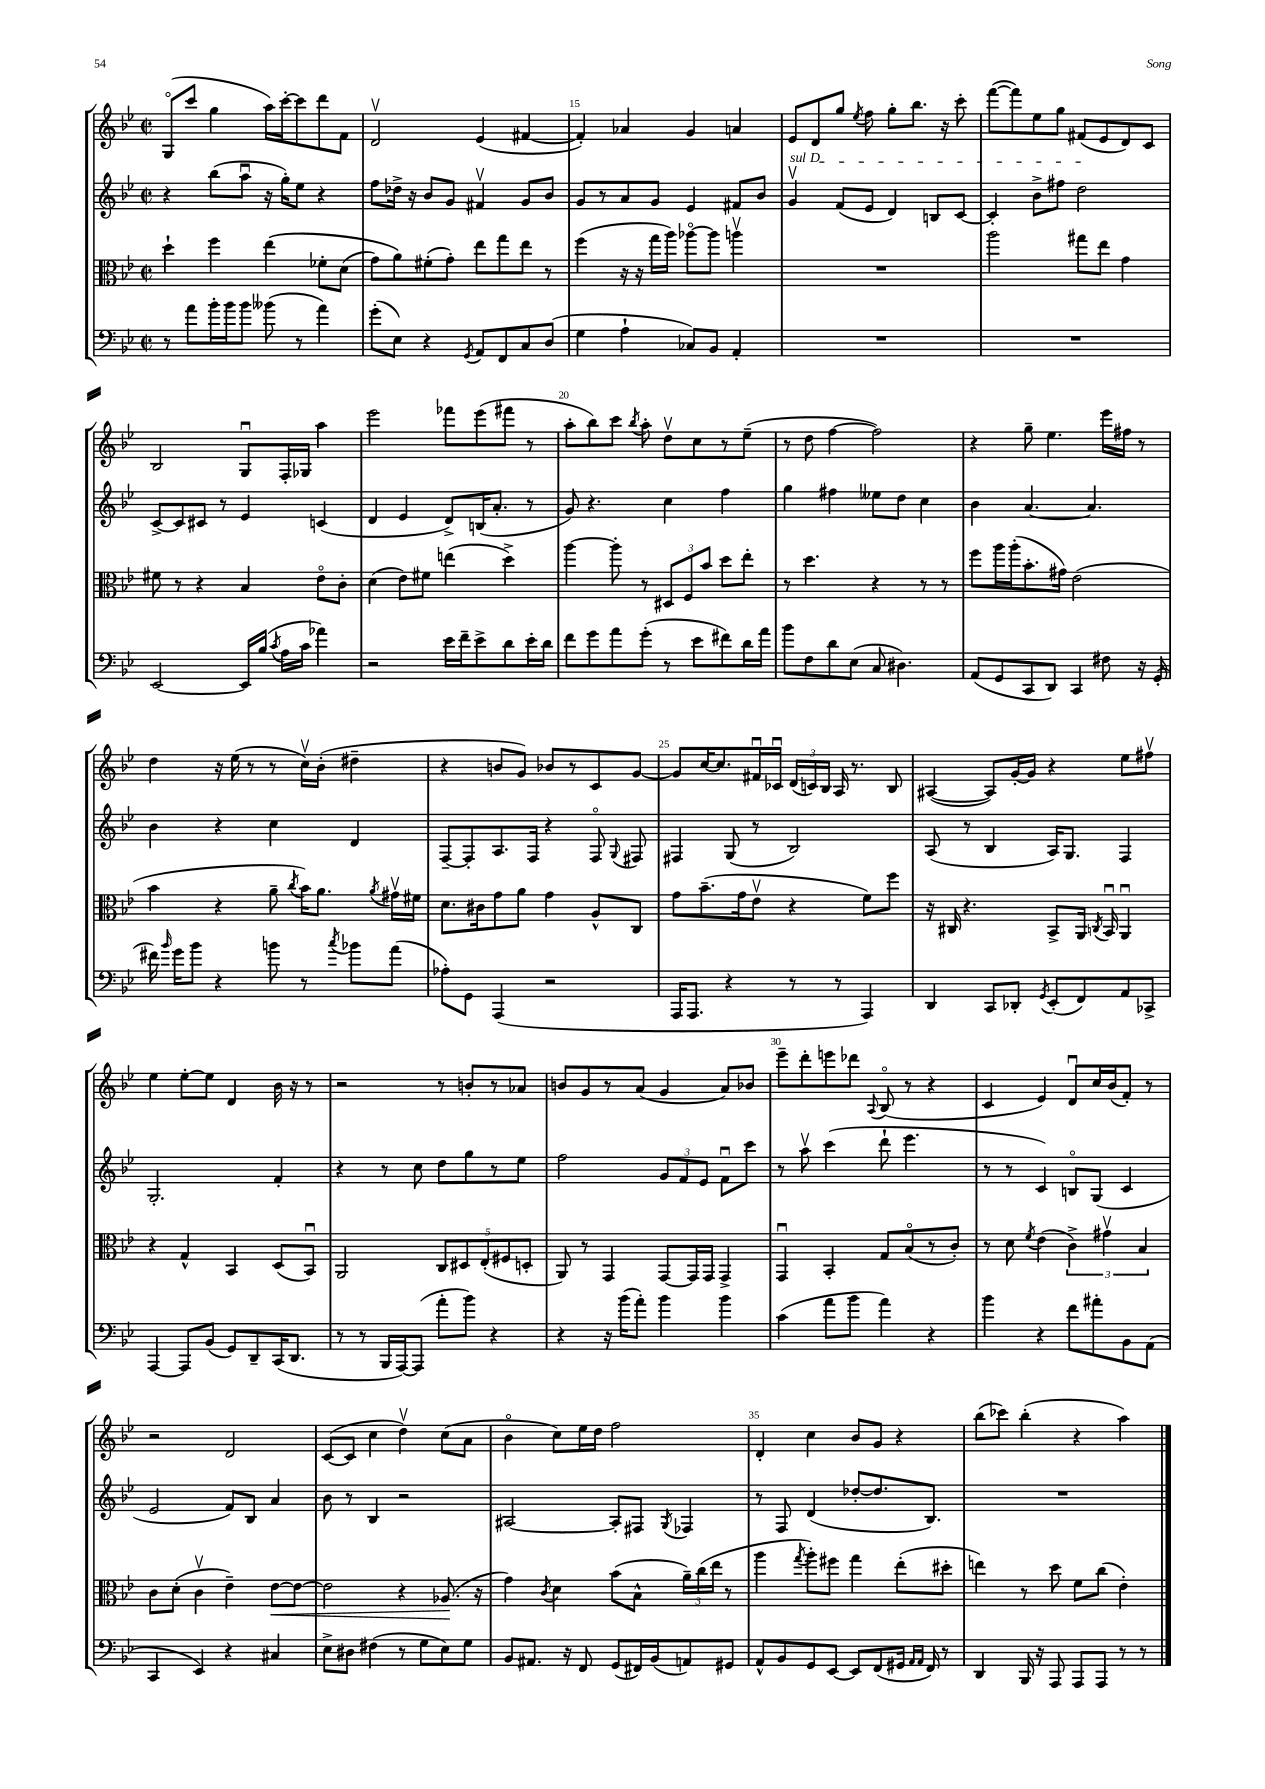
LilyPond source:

<<
\new StaffGroup <<
\new Staff = "s0" {
    \clef treble \key bes \major \defaultTimeSignature \time 2/2
    \autoBeamOff g8[\flageolet( c'''8] g''4 a''16[) c'''16~-. c'''8 d'''8 f'8] |
    d'2\upbow ees'4( fis'4~ |
    fis'4-.) aes'4 g'4 a'4 |
    ees'8[ d'8 g''8] \acciaccatura { ees''8 } f''8 g''8[-. bes''8.] r16 c'''8-. |
    f'''8[~( f'''8) ees''8 g''8] fis'8[( ees'8 d'8) c'8] |
    bes2 g8[\downbow f16-. ges16] a''4 |
    ees'''2 fes'''8[ ees'''8( fis'''8] r8 |
    a''8[-. bes''8) c'''8] \acciaccatura { bes''8 } a''8-. d''8[\upbow c''8 r8 ees''8]--( |
    r8 d''8 f''4~ f''2) |
    r4 g''8-- ees''4. ees'''16[ fis''16] r8 |
    d''4 r16 ees''16( r8 r8 c''16[\upbow) bes'16]-.( dis''4-- |
    r4 b'8[ g'8]) bes'8[ r8 c'8 g'8]~ |
    g'8[ c''16~ c''8. fis'16\downbow ces'16]\downbow \tuplet 3/2 { d'16[( c'16) bes16] } a16 r8. bes8 |
    ais4~( ais8[) g'16~-. g'16] r4 ees''8[ fis''8]\upbow |
    ees''4 ees''8[~-. ees''8] d'4 bes'16 r16 r8 |
    r2 r8 b'8[-. r8 aes'8] |
    b'8[ g'8 r8 a'8]( g'4 a'8[) bes'8] |
    ees'''8[-- d'''8-. e'''8 des'''8] \appoggiatura { a8 } bes8\flageolet( r8 r4 |
    c'4 ees'4) d'8[\downbow c''16 bes'16( f'8]-.) r8 |
    r2 d'2 |
    c'8[~( c'8] c''4 d''4\upbow) c''8[( a'8] |
    bes'4\flageolet c''8[) ees''16 d''16] f''2 |
    d'4-. c''4 bes'8[ g'8] r4 |
    bes''8[( ces'''8]) bes''4-.( r4 a''4) \bar "|." |
}
\new Staff = "s1" {
    \clef treble \key bes \major \defaultTimeSignature \time 2/2
    \autoBeamOff r4 bes''8[( a''8]\downbow r16 g''16[-.) ees''8] r4 |
    f''8[ des''16]-> r16 bes'8[ g'8] fis'4\upbow g'8[ bes'8] |
    g'8[ r8 a'8 g'8] ees'4 fis'8[ bes'8] |
    \once \override TextSpanner.bound-details.left.text = \markup { \italic "sul D" } g'4\upbow\startTextSpan f'8[( ees'8] d'4) b8[ c'8]~ |
    c'4-. bes'8[-> fis''8] d''2\stopTextSpan |
    c'8[~-> c'8 cis'8] r8 ees'4 c'4( |
    d'4 ees'4 d'8[->) b16( a'8.]-. r8 |
    g'8) r4. c''4 f''4 |
    g''4 fis''4 eeses''8[ d''8] c''4 |
    bes'4 a'4.~ a'4. |
    bes'4 r4 c''4 d'4 |
    f8[~-- f8-. a8. f16] r4 f8\flageolet \appoggiatura { g8 } fis8 |
    fis4 g8( r8 bes2) |
    a8( r8 bes4 a16[) g8.] f4 |
    g2.-. f'4-. |
    r4 r8 c''8 d''8[ g''8 r8 ees''8] |
    f''2 \tuplet 3/2 { g'8[ f'8 ees'8] } f'8[\downbow c'''8] |
    r8 a''8\upbow c'''4( d'''8-! ees'''4. |
    r8 r8 c'4) b8[\flageolet g8]( c'4 |
    ees'2 f'8[) bes8] a'4 |
    bes'8 r8 bes4 r2 |
    ais2~ ais8[-. fis8] \acciaccatura { g8 } fes4 |
    r8 f8 d'4( des''8[~-. des''8. bes8.]) |
    R1 \bar "|." |
}
\new Staff = "s2" {
    \clef alto \key bes \major \defaultTimeSignature \time 2/2
    \autoBeamOff d''4-! f''4 ees''4\( fes'8[-. d'8]( |
    g'8[) a'8\) fis'8-.( g'8]-.) ees''8[ g''8 ees''8] r8 |
    f''4( r16 r16 g''16[ a''16]) aes''8[~\flageolet aes''8] a''4\upbow |
    R1 |
    a''2 gis''8[ ees''8] g'4 |
    fis'8 r8 r4 bes4 ees'8[\flageolet c'8]-. |
    d'4( ees'8[) fis'8] e''4( d''4->) |
    a''4~ a''8-. r8 \tuplet 3/2 { dis8[ f8 bes'8] } d''8[ ees''8]-. |
    r8 d''4. r4 r8 r8 |
    f''8[ a''16 a''16-.( bes'8.-. gis'16]) ees'2( |
    bes'4 r4 a'8-- \acciaccatura { c''8 } bes'16[) a'8.] \acciaccatura { a'8 } gis'16[\upbow fis'16] |
    d'8.[ cis'16 g'8 a'8] g'4 a8[-^ c8] |
    g'8[ bes'8.--( g'16 ees'8]\upbow r4 f'8[) f''8] |
    r16 cis16 r4. bes,8[-> a,16] \acciaccatura { c8 } bes,16\downbow a,4\downbow |
    r4 g4-^ bes,4 d8[( bes,8]\downbow) |
    a,2 \tuplet 5/4 { c8[ dis8 ees8-.( fis8 d8]-. } |
    a,8) r8 g,4 g,8[~ g,16 g,16] g,4-> |
    g,4\downbow bes,4-. g8[ bes8\flageolet( r8 c'8]-.) |
    r8 d'8 \acciaccatura { f'8 } ees'4( \tuplet 3/2 { c'4->) gis'4\upbow bes4 } |
    c'8[ d'8]-.( c'4\upbow ees'4--) ees'8[~\< ees'8]~ |
    ees'2 r4 aes8.\!( r16 |
    g'4) \acciaccatura { c'8 } d'4 bes'8[( bes8]-^ \tuplet 3/2 { a'16[--) c''16( ees''16] } r8 |
    a''4 \acciaccatura { g''8 } a''8[-.) fis''8] g''4 ees''8[-.( dis''8]-. |
    e''4) r8 d''8 f'8[ c''8]( ees'4-.) \bar "|." |
}
\new Staff = "s3" {
    \clef bass \key bes \major \defaultTimeSignature \time 2/2
    \autoBeamOff r8 a'8[ bes'16-. bes'16 bes'8] beses'8( r8 a'4) |
    g'8[-.( ees8]) r4 \acciaccatura { g,8 } a,8[ f,8 c8 d8]( |
    g4 a4-! ces8[) bes,8] a,4-. |
    R1 |
    R1 |
    ees,2~ ees,16[ bes16]( \acciaccatura { c'8 } a16[ c'16] aes'4) |
    r2 ees'16[ f'16-- ees'8-> d'8 ees'16-. d'16] |
    f'8[ g'8 a'8 g'8]-.( r8 ees'8[ fis'8) d'16 a'16] |
    bes'8[ f8 d'8 ees8]( c8 dis4.) |
    a,8[( g,8 c,8 d,8]) c,4 fis8 r16 g,16-.( |
    fis'16) \grace { bes'16 } g'16[ bes'8] r4 b'8 r8 \acciaccatura { c''8 } bes'8[ a'8]( |
    aes8[-.) g,8] a,,4( r2 |
    a,,16[ a,,8.] r4 r8 r8 a,,4) |
    d,4 c,8[ des,8]-. \acciaccatura { g,8 } ees,8[-.( f,8) a,8 ces,8]-> |
    a,,4~ a,,8[ bes,8]( g,8[) d,8-- c,16( d,8.] |
    r8 r8 bes,,16[ a,,16~) a,,8]( a'8[-. bes'8]) r4 |
    r4 r16 bes'16[( a'8]-.) bes'4 bes'4 |
    c'4( a'8[ bes'8] a'4) r4 |
    bes'4 r4 f'8[ ais'8-. bes,8 a,8]( |
    c,4 ees,4) r4 cis4 |
    ees8[-> dis8] fis4( r8 g8[ ees8) g8] |
    bes,8[ ais,8.] r16 f,8 g,8[( fis,16) bes,16( a,8) gis,8] |
    a,8[-^ bes,8 g,8 ees,8]~ ees,8[ f,8( gis,16] \grace { a,16[ a,16] } f,16) r8 |
    d,4 bes,,16 r16 a,,8 a,,8[ a,,8] r8 r8 \bar "|." |
}
>>
>>
\layout { \context { \Score currentBarNumber = #13 \override BarNumber.break-visibility = ##(#f #t #t) barNumberVisibility = #(every-nth-bar-number-visible 5) } }
